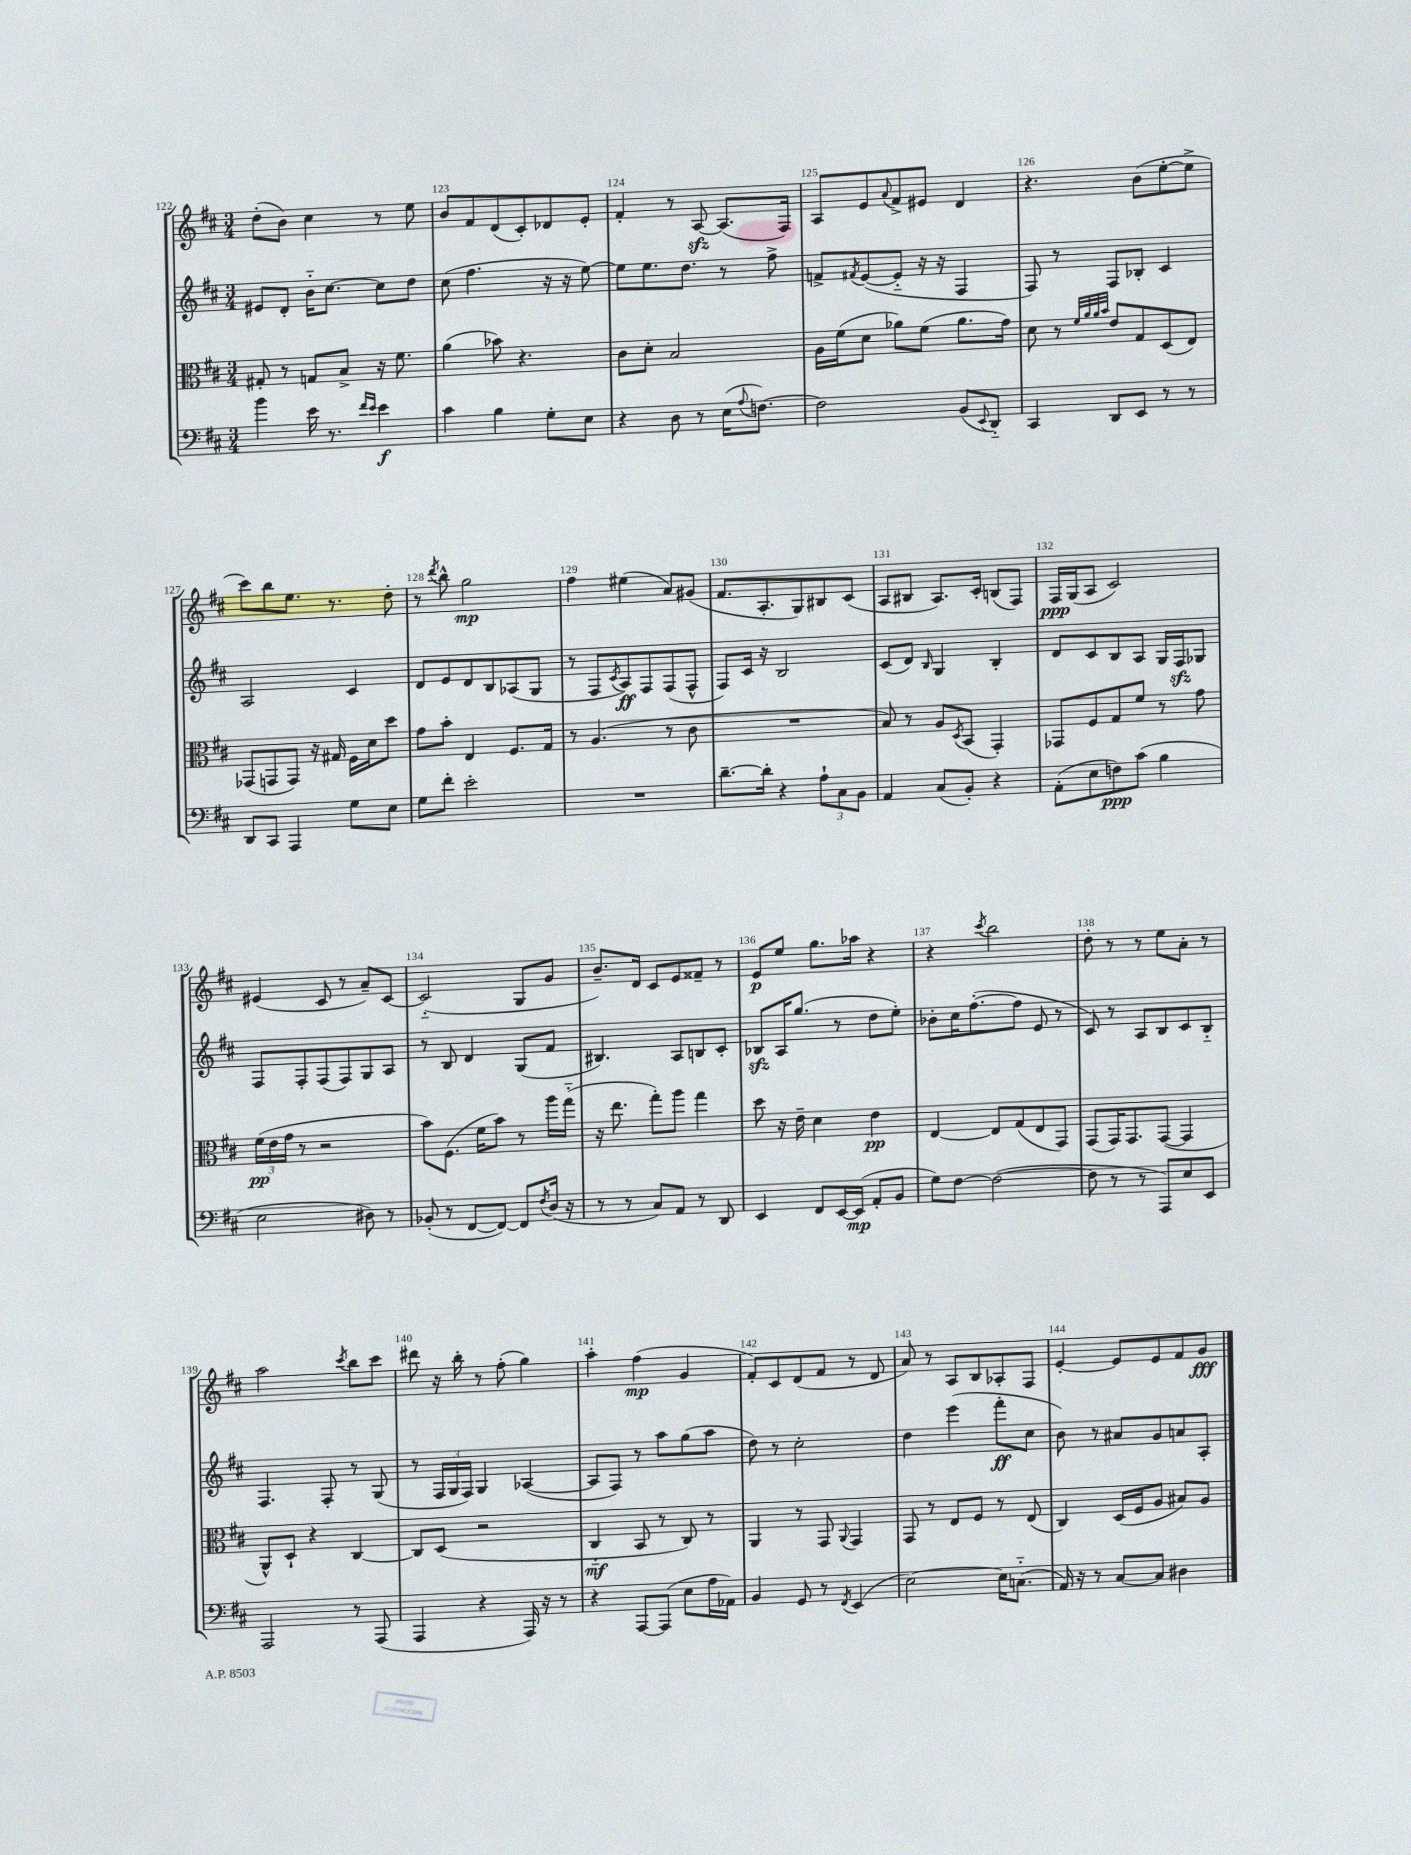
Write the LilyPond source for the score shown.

<<
\new StaffGroup <<
\new Staff = "s0" {
    \clef treble \key d \major \numericTimeSignature \time 3/4
    d''8-.( b'8) cis''4 r8 e''8 |
    b'8 fis'8 d'8( cis'8-.) des'8 e'8-. |
    fis'4-. r8 a8~\sfz a8.( fis16) |
    a8 e'8 \appoggiatura { a'8 } fis'8-> eis'8 d'4 |
    r4. b'8( e''8~-. e''8-> |
    cis'''8) b''8 e''8. r8. d''8-. |
    r8 \acciaccatura { d'''8 } b''8-^ g''2\mp |
    fis''4 eis''4( a'8) gis'8( |
    fis'8. a8.-. g8) bis8 cis'8( |
    a8 bis8 a8.) cis'16-. b8( fis8) |
    fis16\ppp g16( a8 cis'2) |
    eis'4( cis'8 r8 a'8--) cis'8~ |
    cis'2-_( g8 g'8 |
    b'8.--) d'16 cis'8 e'8 fisis'8-- r8 |
    e'8\p e''8 g''8. aes''16 r4 |
    r4 \acciaccatura { cis'''8 } b''2 |
    d''8-. r8 r8 e''8 a'8-. r8 |
    a''2 \acciaccatura { cis'''8 } b''8 cis'''8 |
    dis'''8 r16 b''16-. r8 fis''8-.( g''4) |
    a''4-. fis''4\mp( g'4 |
    fis'8-.) cis'8 d'8( fis'8 r8 d'8 |
    a'8) r8 a8 b8 aes8-. fis8 |
    e'4~-. e'8 e'8 fis'8 g'8\fff \bar "|." |
}
\new Staff = "s1" {
    \clef treble \key d \major \numericTimeSignature \time 3/4
    eis'8 d'8-. b'16-_ cis''8.~ cis''8 d''8 |
    cis''8( fis''4. r16 r16 e''8~) |
    e''8 e''8. d''8. r8 fis''8-> |
    f'8-> \acciaccatura { fis'8 } e'8~( e'8-_ r16 r16 fis4 |
    fis8) r8 fis8 bes8-. cis'4 |
    a2 cis'4 |
    d'8 e'8 d'8 b8 aes8( g8 |
    r8 fis8 \acciaccatura { cis'8 } a8\ff) fis8 fis8( fis8-^ |
    fis8) cis'16 r16 b2 |
    cis'8( d'8) \grace { b16 } g4 b4-. |
    d'8 cis'8 b8 a8 g16 fis16\sfz ges8 |
    fis8 fis8-. fis8( fis8) g8 a8 |
    r8 b8 d'4 g8( fis'8 |
    bis4.) a8 b8 cis'8-. |
    bes8\sfz a16 g''8.( r8 d''8 e''8-.) |
    bes'8-. cis''16 fis''8.~-.( fis''8 e'8 r8 |
    cis'8) r8 a8 b8 cis'8 b8-_ |
    fis4. fis8-. r8 g8( |
    r8 \tuplet 3/2 { fis16 g16 fis16) } g4 aes4~( |
    aes8 fis8) r8 a''8 g''8( a''8 |
    d''8) r8 cis''2-. |
    d''4 e'''4( fis'''8-.\ff cis''8 |
    b'8) r8 ais'8 g'8 a'8 a8-. \bar "|." |
}
\new Staff = "s2" {
    \clef alto \key d \major \numericTimeSignature \time 3/4
    gis8-. r8 g8 b8-> r16 fis'8. |
    a'4( bes'8) r4. |
    cis'8 d'8-. b2 |
    a16 fis'16( d'8 aes'8) fis'8( aes'8. g'16) |
    d'8 r8 \grace { fis'32 a'32 a'32 b'32 } e'8 g8 d8( e8) |
    ges,8( g,8 g,8) r16 gis16 fis16 d'16 d''8 |
    g'8 b'8-. e4 fis8. g16 |
    r8 a4.( r8 cis'8 |
    R2. |
    b8) r8 a8 \acciaccatura { d8 } b,8( g,4-.) |
    ges,8 fis8 g8 fis'8 r8 g'8 |
    \tuplet 3/2 { fis'16\pp( e'16 g'16 } r8 r2 |
    b'8) fis8.( fis'16 b'8) r8 a''16 g''16-_( |
    r16 e''8. g''8-.) a''8 g''4 |
    d''8 r16 e'16-- d'4 e'4\pp |
    e4~ e8 g8( e8 g,8) |
    g,8( g,16) g,8. g,8~( g,4 |
    a,8-^) d8-! r4 cis4~ |
    cis8 d8( r2 |
    cis4-_\mf b,8 r8 cis8) r8 |
    a,4 r8 g,8 \appoggiatura { a,8 } g,4 |
    g,8 r8 e8 fis8 r8 e8( |
    cis4) d16( fis16 a8 bis8) a8 \bar "|." |
}
\new Staff = "s3" {
    \clef bass \key d \major \numericTimeSignature \time 3/4
    b'4 e'16 r8. \grace { fis'16 e'16 } e'4\f |
    cis'4 b4 g8-. e8 |
    r4 d8 r8 e16( \appoggiatura { a8 } f8.~) |
    f2 b,8( \appoggiatura { e,8 } d,8-_) |
    cis,4 d,8 e,8 r8 r8 |
    d,8 cis,8 a,,4 g8 e8 |
    g8 fis'8-. e'2-. |
    R2. |
    d'8.~-- d'16-. r4 \tuplet 3/2 { a8-! cis8 b,8 } |
    a,4 cis8( b,8-.) r4 |
    a,8-.( e8 f8\ppp) cis'8( b4 |
    e2 dis8) r8 |
    bes,8-.( r8 fis,8~ fis,8~) fis,8 \acciaccatura { fis8 } d16( r16 |
    r8 r8 cis8) a,8 r8 d,8 |
    e,4 fis,8 e,16~ e,16\mp( a,8-. b,8 |
    g8) fis8~ fis2~( |
    fis8 r8 r8 a,,8) e8 e,8 |
    a,,2 r8 a,,8( |
    a,,4 r4 a,,16) r16 r8 |
    r4 a,,8~ a,,8( e8 a16 aes,16) |
    b,4 g,8 r8 \acciaccatura { fis,8 } e,4( |
    e2~) e16 c8.-_( |
    a,16) r16 r8 cis8~ cis8 dis4 \bar "|." |
}
>>
>>
\layout { \context { \Score currentBarNumber = #122 \override BarNumber.break-visibility = ##(#f #t #t) barNumberVisibility = #all-bar-numbers-visible } }
